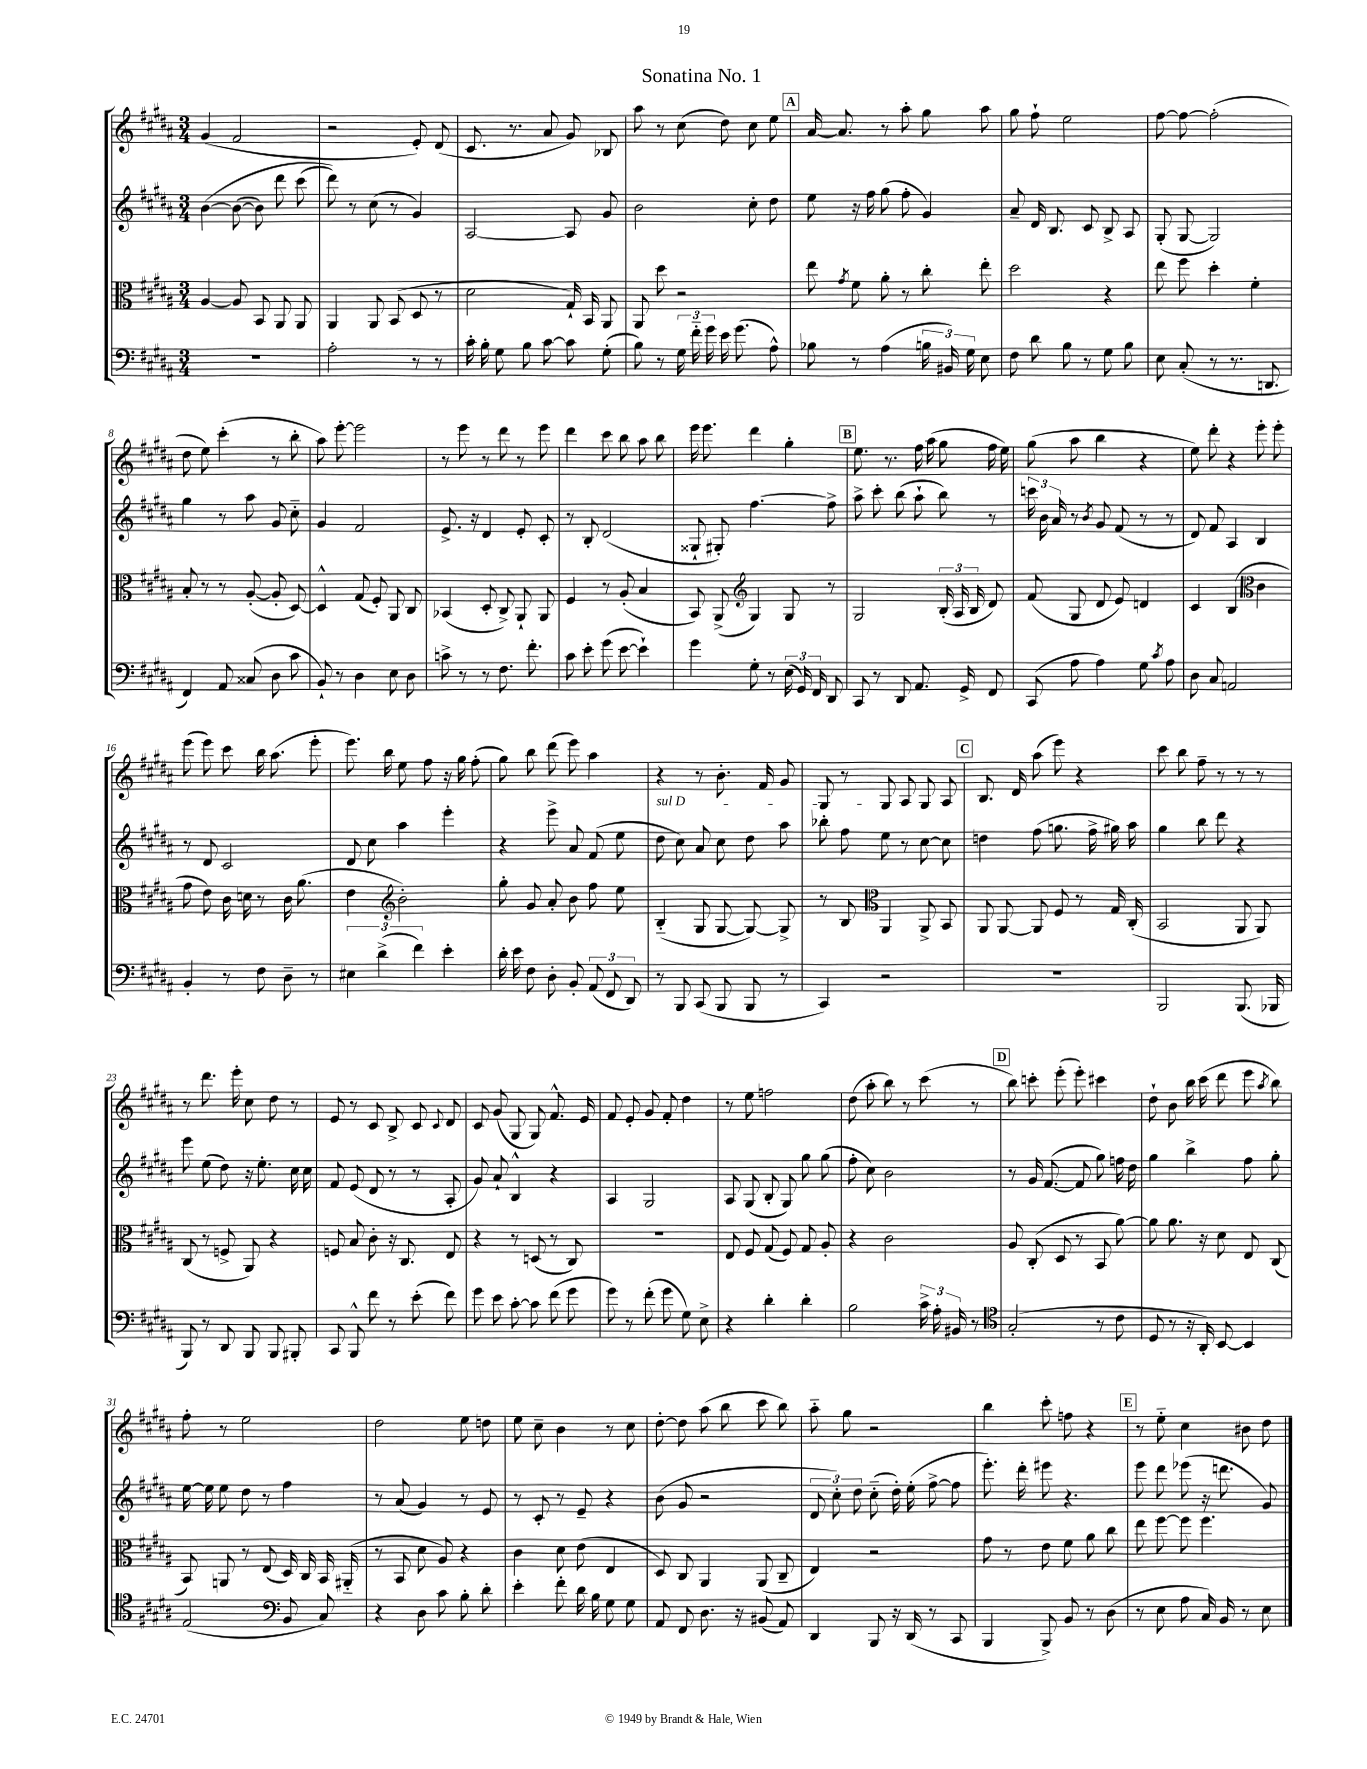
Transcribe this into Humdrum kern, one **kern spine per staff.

**kern	**kern	**kern	**kern
*staff4	*staff3	*staff2	*staff1
*clefF4	*clefC3	*clefG2	*clefG2
*k[f#c#g#d#a#]	*k[f#c#g#d#a#]	*k[f#c#g#d#a#]	*k[f#c#g#d#a#]
*M3/4	*M3/4	*M3/4	*M3/4
2.r	[4A#	&([4b	(4g#
.	8A#]	(8b_	2f#
.	8BB	8b])	.
.	8AA#	8ddd#	.
.	8AA#	(8ccc#	.
=	=	=	=
2A#'	4AA#	8ddd#)&)	2r
.	.	8r	.
.	8AA#	(8cc#	.
.	(8BB	8r	.
8r	8D#	4g#)	8e')
8r	8r	.	(8d#
=	=	=	=
16c#'	2d#	[2A#	8.c#
16B'	.	.	.
8G#	.	.	.
.	.	.	8.r
8B	.	.	.
[8c#	.	.	8a#
8c#]	16G#`)	8A#]	8g#)
.	16BB	.	.
(8G#'	8AA#	8g#	8B-
=	=	=	=
8B)	8AA#	2b	8aa#
8r	8dd#	.	8r
24G#	2r	.	(8cc#
24f#'~	.	.	.
24g#	.	.	.
16e	.	.	8dd#)
(8.g#	.	.	.
.	.	8cc#'	8cc#
8A#^^)	.	8dd#	8ee
=	=	=	=
8B-	8ee	8ee	[16a#
.	.	.	8.a#]
.	8qg#	.	.
8r	8f#	16r	.
.	.	16ff#	.
(4A#	8a#'	(8gg#	8r
.	8r	8ff#'	8aa#'
24B	8cc#'	4g#)	8gg#
24BB#)	.	.	.
24G#	.	.	.
8E	8ee'	.	8aa#
=	=	=	=
8F#	2dd#	8a#~	8gg#
8d#	.	16d#	8ff#`
.	.	8.B	.
8B	.	.	2ee
8r	.	8c#	.
8G#	4r	8B^	.
8B	.	8A#	.
=	=	=	=
8E	8ee	(8G#'	[8ff#
(8C#'	8ff#	[8G#	8ff#_
8r	4dd#'	2G#])	(2ff#']
8.r	.	.	.
.	4f#'	.	.
8.DD	.	.	.
=	=	=	=
4FF#)	8B'	4gg#	8dd#
.	8r	.	8ee)
8AA#	8r	8r	(4ccc#'
(8C##	([8A#'	8aa#	.
8D#	8A#']	8g#	8r
8c#	[8D#)	8cc#'~	8bb'
=	=	=	=
8BB`)	4D#^^]	4g#	8aa#)
8r	.	.	[8eee'
4D#	(8G#	2f#	2eee]
.	8F#')	.	.
8E	8AA#	.	.
8D#	8C#	.	.
=	=	=	=
8c^	(4BB-	8.e^	8r
8r	.	.	8eee
.	.	16r	.
8r	8D#'	4d#	8r
8.F#	8C#^)	.	8ddd#
.	8AA#`	8e'	8r
8.f#'	.	.	.
.	8AA#	8c#'	8eee
=	=	=	=
8c#	4F#	8r	4ddd#
8e'	.	8B'	.
(8g#	8r	(2d#	8ccc#
[8e	(8A#'	.	8bb
4e`])	4B	.	8aa#
.	.	.	8bb
=	=	=	=
4g#	8BB)	8G##`	16eee
.	.	.	8.eee
.	(8AA#^	8G#')	.
*	*clefG2	*	*
8G#'	4G#)	[4.ff#	4ddd#
8r	.	.	.
(24E	8G#	.	4gg#'
24GG#)	.	.	.
24FF#	.	.	.
8DD#	8r	8ff#^]	.
=	=	=	=
8CC#	2G#	8aa#^	8.ee
8r	.	8ccc#'	.
.	.	.	8.r
8DD#	.	(8bb	.
8.AA#	.	8aa#`	16ff#
.	.	.	(16aa#
.	(24B'	8bb)	8gg#
.	24A#	.	.
16GG#^	.	.	.
.	24B	.	.
8FF#	8d#)	8r	16ff#
.	.	.	16ee)
=	=	=	=
(8CC#	(8f#	24ccc	(8gg#
.	.	24b	.
.	.	24a#	.
8A#	8G#	8r	8aa#
.	.	8qb	.
4A#)	8d#	8g#	4bb
.	8e)	(8f#	.
8G#	4d	8r	4r
8qc#	.	.	.
8A#	.	8r	.
=	=	=	=
8D#	4c#	8d#)	8ee)
8C#	.	8f#	8ddd#'
2AA	(4B	4A#	4r
*	*clefC3	*	*
.	4c#	4B	8eee'
.	.	.	8eee'
=	=	=	=
4BB'	8g#	8r	(8eee
.	8e)	8d#	8eee)
8r	16c#	2c#	8ccc#
.	16d	.	.
8F#	8r	.	16bb
.	.	.	(8.aa#
8D#~	16c#	.	.
.	(8.a#	.	.
8r	.	.	8eee'
=	=	=	=
6E#	4e	8d#	8.eee)
.	.	8cc#	.
(6d#^	.	.	.
.	.	.	16bb
*	*clefG2	*	*
.	2b')	4aa#	8ee
6f#)	.	.	.
.	.	.	8ff#
4e'	.	4eee'	16r
.	.	.	16gg#
.	.	.	(8ff#'
=	=	=	=
16d#'	8gg#'	4r	8gg#)
16e	.	.	.
8F#	8g#	.	8bb
8D#'	8a#'	8eee^	(8ddd#
8BB'	8b	8a#	8eee)
(12AA#	8ff#	(8f#	4aa#
12FF#	.	.	.
.	8ee	8ee	.
12DD#)	.	.	.
=	=	=	=
8r	(4B'~	8dd#	4r
8BBB	.	8cc#)	.
(8CC#	8G#	8a#	8r
8BBB	[8G#	8cc#	8.b'
8BBB	8G#_)	8dd#	.
.	.	.	16f#
8r	8G#^]	8aa#	8g#
=	=	=	=
4CC#)	8r	8bb-'	8G#
.	8B	8ff#	8r
*	*clefC3	*	*
2r	4AA#	8ee	8G#
.	.	8r	8A#
.	8AA#^	[8cc#	8G#
.	8BB	8cc#]	8A#
=	=	=	=
2.r	8AA#	4dd	8.B
.	[8AA#	.	.
.	.	.	16d#
.	8AA#]	(8ff#	(8aa#
.	8F#	8.gg	8eee)
.	8r	.	4r
.	.	16ff#^	.
.	16G#	16gg#)	.
.	(16C#'	16aa#	.
=	=	=	=
2BBB	2BB	4gg#	8ccc#
.	.	.	8bb
.	.	8bb	8ff#~
.	.	8ddd#	8r
(8.BBB	8AA#	4r	8r
.	8AA#)	.	8r
16BBB-	.	.	.
=	=	=	=
8BBB)	(8C#	8eee	8r
8r	8r	(8ee	8.ddd#
8DD#	8F^	8dd#)	.
.	.	.	16eee'
8BBB	8AA#)	16r	8cc#
.	.	8.ee'	.
8BBB	4r	.	8dd#
8BBB#'	.	16cc#	8r
.	.	16cc#	.
=	=	=	=
8CC#	8F	8f#	8e
8BBB^^	8B	(8e	8r
8f#	8c#'	8d#	8c#
8r	16r	8r	8B^
.	8.C#	.	.
(8e'	.	8r	8c#
.	.	.	8qqc#
8f#)	8E	8A#'	8d#
=	=	=	=
8g#	4r	8g#)	8c#
8e	.	8a#`	(8g#
[8c#'	8r	4B^^	8G#
8c#]	(8D	.	8G#)
(8f#	8r	4r	8.f#^^
8g#	8C#)	.	.
.	.	.	16e
=	=	=	=
8g#)	2.r	4A#	8f#
8r	.	.	8e'
(8f#'	.	2G#	8g#
8g#	.	.	8f#'
8G#)	.	.	4dd#
8E^	.	.	.
=	=	=	=
4r	8E	8A#	8r
.	8F#	(8G#	8ee
4d#'	(8G#	8B'	2ff
.	8F#)	8G#)	.
4d#'	8G#	8gg#	.
.	8A#'	(8gg#	.
=	=	=	=
2B	4r	8ff#'	(8dd#
.	.	8cc#)	8aa#'
.	2c#	2b	8bb)
.	.	.	8r
24c#^	.	.	(8ccc#
24A#'	.	.	.
24BB#	.	.	.
8r	.	.	8r
=	=	=	=
*clefC4	*	*	*
(2G#'	8A#	8r	8bb)
.	(8C#'	16g#	8ccc'
.	.	([8.f#	.
.	8D#	.	(8eee'
.	8r	8f#]	8eee')
8r	8BB	8gg#)	4ccc#
8c#	[8a#)	16ff	.
.	.	16dd#	.
=	=	=	=
8D#	8a#]	4gg#	8dd#`
8r	8.a#	.	8b
16r	.	4bb^	16bb
16AA#')	16r	.	(16ccc#
[8BB	8d#	.	8ddd#
4BB]	8E	8ff#	8eee
.	.	.	8qaa#
.	(8C#	8gg#'	8bb)
=	=	=	=
(2E	8BB)	[16ee	8ff#'
.	.	16ee]	.
.	8AA	8ee	8r
.	8r	8dd#	2ee
.	(8E	8r	.
*clefF4	*	*	*
8BB	16D#)	4ff#	.
.	16C#	.	.
8C#)	16BB	.	.
.	(16AA#'~	.	.
=	=	=	=
4r	8r	8r	2dd#
.	8BB	(8a#	.
8D#	8d#	4g#)	.
8c#	8A#)	.	.
8B'	4r	8r	8ee
8d#'	.	8e	8dd
=	=	=	=
4e'	4c#	8r	8ee
.	.	8c#'	8cc#~
8f#'	8d#	8r	4b
16d#	(8e	8e~	.
16B	.	.	.
8G#	4E	4r	8r
8G#	.	.	8cc#
=	=	=	=
8AA#	8D#)	(8b	[8dd#'
8FF#	8C#	8g#	8dd#]
8.D#	4AA#	2r	(8aa#
.	.	.	8bb
16r	.	.	.
(8BB#	(8AA#	.	8ccc#
8AA#)	8C#~	.	8bb)
=	=	=	=
4DD#	4E)	12d#	8aa#'~
.	.	12cc#')	.
.	.	.	8gg#
.	.	12dd#	.
8BBB	2r	(8cc#'~	2r
16r	.	16dd#')	.
(16DD#	.	(16ee'	.
8r	.	[8ff#^	.
8CC#	.	8ff#]	.
=	=	=	=
4BBB	8g#	8.eee')	4bb
.	8r	.	.
.	.	16ddd#'	.
8BBB^)	8e	8eee#	8ccc#'
8BB	8f#	4.r	8ff
8r	8a#	.	4r
(8D#	8cc#	.	.
=	=	=	=
8r	8ee	8eee	8r
8E	[8ff#	8ddd#	8ee'~
8A#	8ff#]	(8eee-	4cc#
16C#)	4.ff#	16r	.
16BB	.	8.ddd	.
8r	.	.	8b#
8E	.	8g#)	8dd#
==	==	==	==
*-	*-	*-	*-
